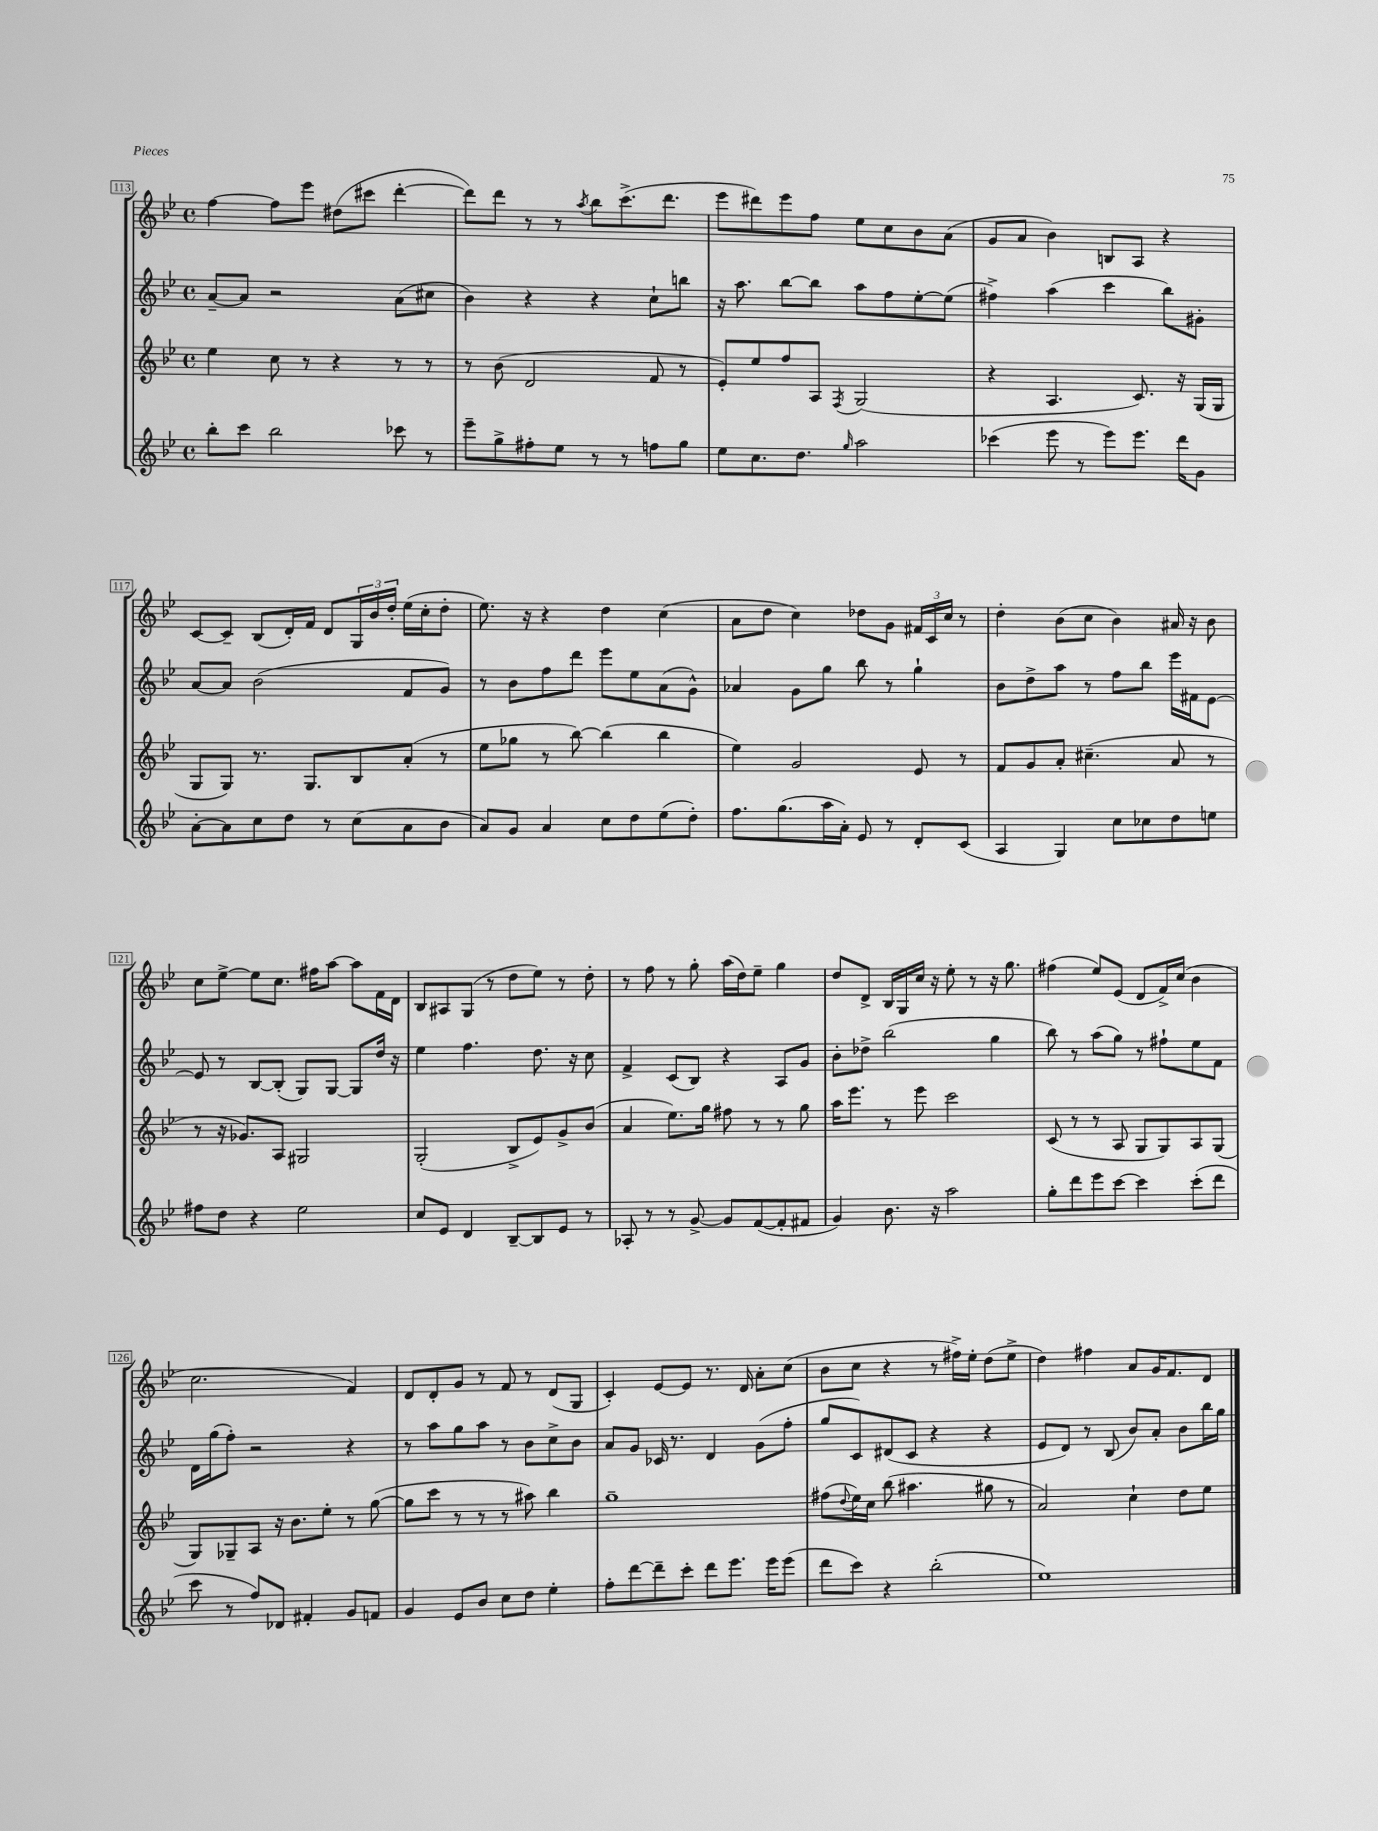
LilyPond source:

<<
\new StaffGroup <<
\new Staff = "s0" {
    \clef treble \key bes \major \defaultTimeSignature \time 4/4
    f''4~ f''8 ees'''8 dis''8( cis'''8 d'''4~-. |
    d'''8) d'''8 r8 r8 \acciaccatura { a''8 } bes''8 c'''8.->( d'''8. |
    ees'''8 dis'''8) ees'''8 f''8 ees''8 c''8 bes'8 a'8( |
    g'8 a'8 bes'4) b8 a8 r4 |
    c'8~ c'8-- bes8( d'16-.) f'16 d'8 \tuplet 3/2 { g16 bes'16 d''16-. } ees''16( c''16-. d''8-. |
    ees''8.) r16 r4 d''4 c''4( |
    a'8 d''8 c''4) des''8 g'8 \tuplet 3/2 { fis'16 c'16 c''16 } r8 |
    d''4-. bes'8( c''8 bes'4) ais'16 r16 bes'8 |
    c''8 ees''8~-> ees''8 c''8. fis''16 a''8~ a''8 f'16 d'16 |
    bes8 ais8 g8( r8 d''8 ees''8) r8 d''8-. |
    r8 f''8 r8 g''8-. a''16( d''16) ees''8-- g''4 |
    d''8 d'8-> bes16 g16 c''16 r16 ees''8-. r8 r16 g''8. |
    fis''4( ees''8) ees'8( d'8 f'16->) c''16( bes'4 |
    c''2. f'4) |
    d'8 d'8-. g'8 r8 f'8 r8 d'8( g8 |
    c'4-.) ees'8~ ees'8 r8. d'16 a'8-. c''8( |
    bes'8 c''8 r4 r8 fis''16->) ees''16-. d''8( ees''8-> |
    d''4) fis''4 a'8 g'16 f'8. d'8 \bar "|." |
}
\new Staff = "s1" {
    \clef treble \key bes \major \defaultTimeSignature \time 4/4
    a'8~-- a'8 r2 a'8( cis''8 |
    bes'4) r4 r4 c''8-! b''8 |
    r16 a''8. bes''8~ bes''8 a''8 f''8 ees''8~-. ees''8( |
    fis''4->) a''4( c'''4 bes''8) gis'8-. |
    a'8~ a'8 bes'2( f'8 g'8) |
    r8 bes'8 f''8 d'''8 ees'''8 ees''8 a'8( g'8-^) |
    aes'4 g'8 g''8 bes''8 r8 g''4-! |
    bes'8 d''8-> a''8 r8 f''8 bes''8 ees'''16 fis'16 ees'8~ |
    ees'8 r8 bes8~ bes8-.( g8) g8~ g8 d''16 r16 |
    ees''4 f''4. d''8. r16 c''8 |
    f'4-> c'8( bes8) r4 a8 g'8 |
    bes'8-. des''8-> bes''2( g''4 |
    bes''8) r8 a''8( g''8) r8 fis''8-! ees''8 f'8 |
    d'16 g''16( f''8-.) r2 r4 |
    r8 a''8 g''8 a''8 r8 bes'8 c''8-> bes'8 |
    a'8 g'8 ces'16 r8. d'4 g'8( f''8-. |
    g''8 c'8) dis'8( c'8 r4 r4 |
    ees'8 d'8) r8 bes8( bes'8) a'8-. bes'8 bes''16 g''16 \bar "|." |
}
\new Staff = "s2" {
    \clef treble \key bes \major \defaultTimeSignature \time 4/4
    ees''4 c''8 r8 r4 r8 r8 |
    r8 bes'8( d'2 f'8 r8 |
    ees'8-.) ees''8 f''8 a8 \acciaccatura { f8 } g2( |
    r4 a4. c'8.) r16 g16( g16 |
    g8 g8) r8. g8. bes8 a'8-.( r8 |
    ees''8 ges''8 r8 bes''8~) bes''4( bes''4 |
    ees''4) g'2 ees'8 r8 |
    f'8 g'8 a'8-. cis''4.--( a'8 r8 |
    r8 r16 ges'8.) a8 gis2 |
    g2-.( bes8-> ees'8) g'8-> bes'8( |
    a'4 ees''8.) g''16 fis''8 r8 r8 g''8 |
    a''16 ees'''8. r8 ees'''8 c'''2 |
    c'8( r8 r8 a8 g8 g8) a8 g8( |
    g8) ges8-- a8 r16 bes'8. ees''8-. r8 g''8~( |
    g''8 c'''8 r8 r8 r8 ais''8) bes''4 |
    g''1-- |
    fis''8( \appoggiatura { d''8 } ees''16) c''16 bes''8( ais''4. gis''8 r8 |
    a'2) c''4-! d''8 ees''8 \bar "|." |
}
\new Staff = "s3" {
    \clef treble \key bes \major \defaultTimeSignature \time 4/4
    bes''8-. c'''8 bes''2 ces'''8 r8 |
    ees'''8-- g''8-> fis''8-. ees''8 r8 r8 f''8 g''8 |
    ees''8 c''8. d''8. \grace { g''16 } a''2 |
    ces'''4( ees'''8 r8 ees'''8) ees'''8. d'''16 g'8 |
    a'8~-. a'8 c''8 d''8 r8 c''8( a'8 bes'8 |
    a'8) g'8 a'4 c''8 d''8 ees''8( d''8-.) |
    f''8. g''8.( a''16 a'16-.) ees'8 r8 d'8-. c'8( |
    a4 g4) c''8 ces''8 d''8 e''8 |
    fis''8 d''8 r4 ees''2 |
    c''8 ees'8 d'4 bes8~-- bes8 ees'8 r8 |
    aes8-. r8 r8 g'8~-> g'8 f'8~( f'8-. fis'8 |
    g'4) bes'8. r16 a''2 |
    g''8-. d'''8 ees'''8 c'''8~ c'''4 c'''8-.( d'''8 |
    c'''8 r8 f''8) des'8 fis'4-. g'8 f'8 |
    g'4 ees'8 bes'8 c''8 d''8 ees''4-. |
    f''8-. d'''8~ d'''8-- c'''8-. d'''8 ees'''8. ees'''16 ees'''8( |
    d'''8 c'''8) r4 bes''2-.( |
    ees''1) \bar "|." |
}
>>
>>
\layout { \context { \Score currentBarNumber = #113 \override BarNumber.stencil = #(make-stencil-boxer 0.1 0.3 ly:text-interface::print) } }
